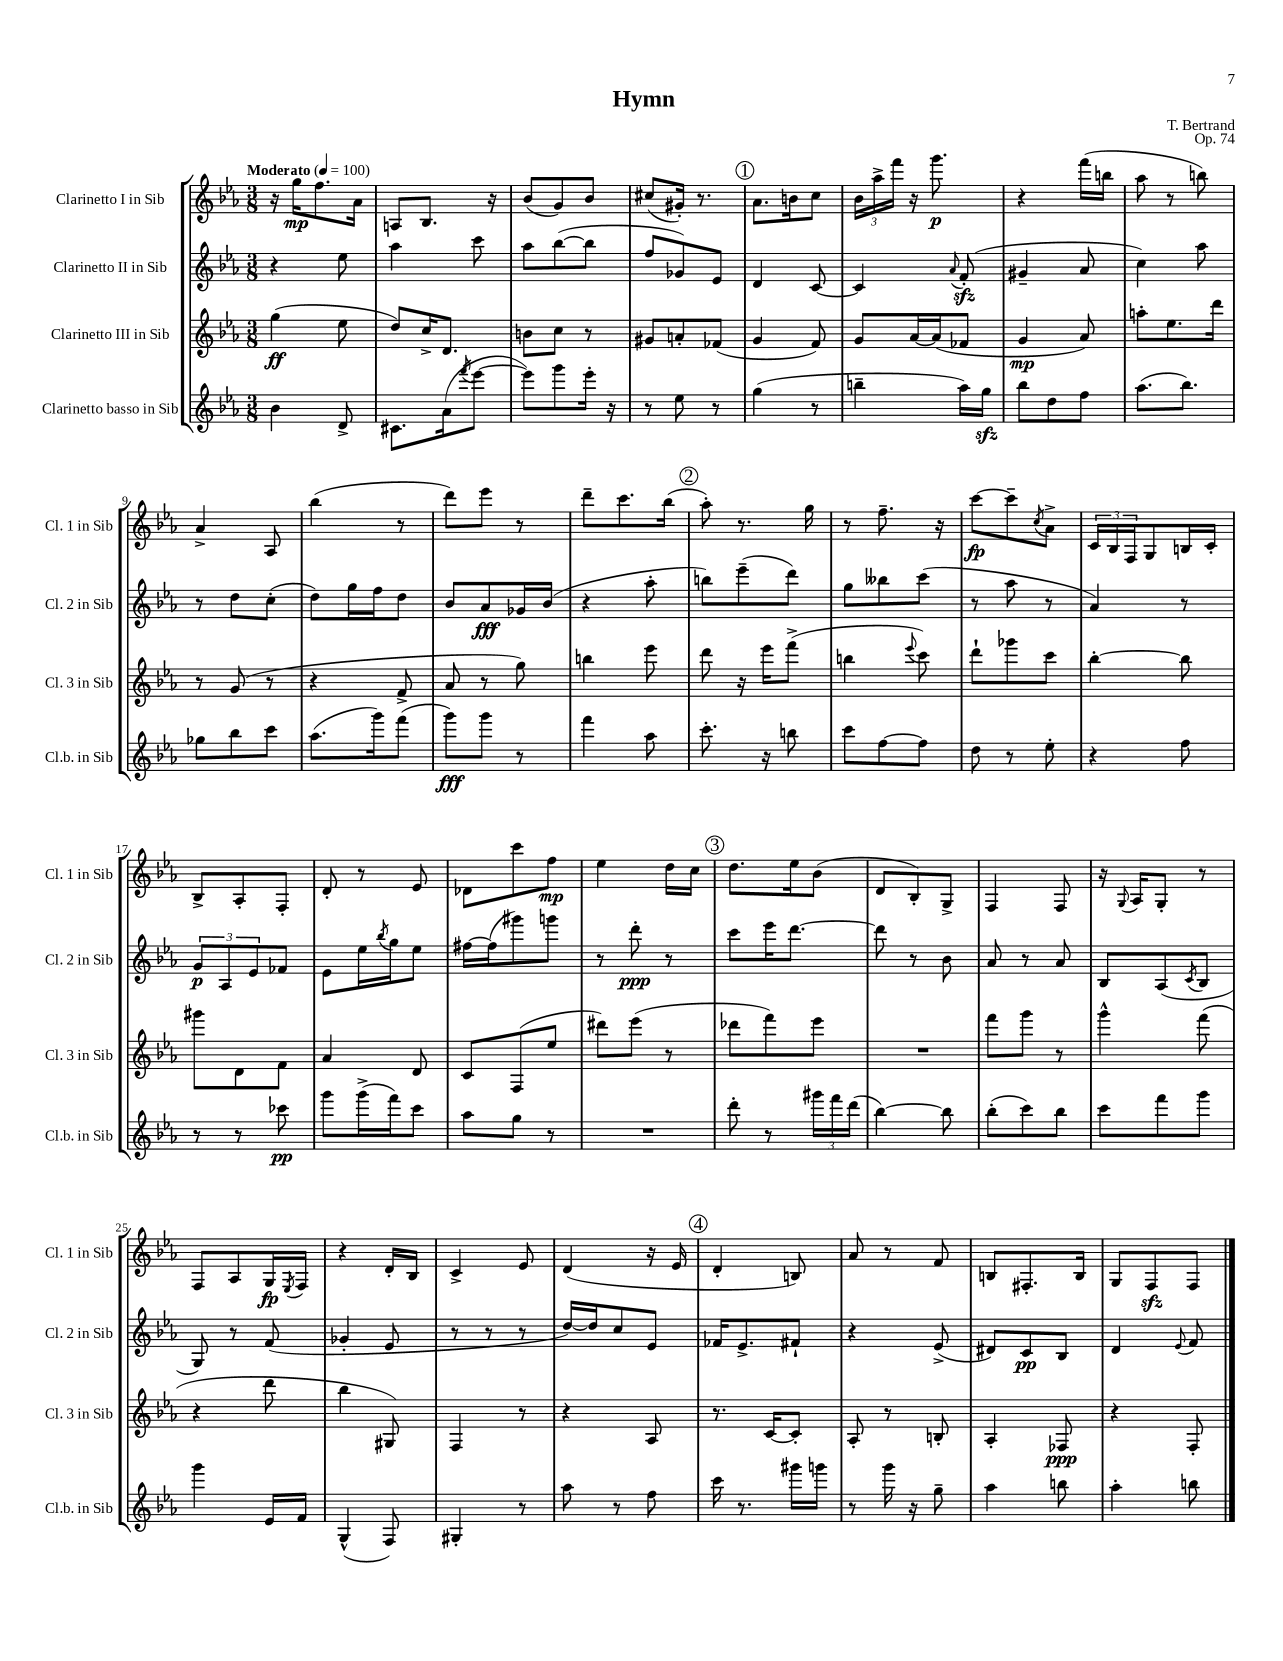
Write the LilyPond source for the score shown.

\header { title = "Hymn" composer = "T. Bertrand" opus = "Op. 74" }
<<
\new StaffGroup <<
\new Staff = "s0" \with { instrumentName = "Clarinetto I in Sib" shortInstrumentName = "Cl. 1 in Sib" } {
    \clef treble \key ees \major \numericTimeSignature \time 3/8 \tempo "Moderato" 4 = 100
    r16 g''16\mp f''8. aes'16 |
    a8 bes8. r16 |
    bes'8( g'8) bes'8 |
    cis''8( gis'16-.) r8. |
    \mark \markup { \circle "1" } aes'8. b'16 c''8 |
    \tuplet 3/2 { bes'16 aes''16-> f'''16 } r16 g'''8.\p |
    r4 f'''16( b''16 |
    aes''8 r8 b''8) |
    aes'4-> aes8 |
    bes''4( r8 |
    d'''8) ees'''8 r8 |
    d'''8-- c'''8. bes''16( |
    \mark \markup { \circle "2" } aes''8-.) r8. g''16 |
    r8 f''8.-- r16 |
    c'''8~\fp c'''8-- \acciaccatura { c''8 } aes'8-> |
    \tuplet 3/2 { c'16 bes16 f16 } g8 b16 c'16-. |
    bes8-> aes8-. f8-. |
    d'8-. r8 ees'8 |
    des'8 c'''8 f''8\mp |
    ees''4 d''16 c''16 |
    \mark \markup { \circle "3" } d''8. ees''16 bes'8( |
    d'8 bes8-.) g8-> |
    f4 f8 |
    r16 \appoggiatura { g8 } aes16 g8-. r8 |
    f8 aes8 g16\fp \acciaccatura { ees8 } f16 |
    r4 d'16-. bes16 |
    c'4-> ees'8 |
    d'4( r16 ees'16 |
    \mark \markup { \circle "4" } d'4-. b8) |
    aes'8 r8 f'8 |
    b8 fis8.-. b16 |
    g8 f8\sfz f8 \bar "|." |
}
\new Staff = "s1" \with { instrumentName = "Clarinetto II in Sib" shortInstrumentName = "Cl. 2 in Sib" } {
    \clef treble \key ees \major \numericTimeSignature \time 3/8
    r4 ees''8 |
    aes''4 c'''8 |
    aes''8 bes''8~( bes''8 |
    f''8 ges'8) ees'8 |
    \mark \markup { \circle "1" } d'4 c'8~ |
    c'4 \appoggiatura { aes'8 } f'8-.\sfz( |
    gis'4-- aes'8 |
    c''4) aes''8 |
    r8 d''8 c''8-.( |
    d''8) g''16 f''16 d''8 |
    bes'8 aes'8\fff ges'16 bes'16( |
    r4 aes''8-. |
    \mark \markup { \circle "2" } b''8) ees'''8--( d'''8) |
    g''8 beses''8 c'''8( |
    r8 aes''8 r8 |
    aes'4) r8 |
    \tuplet 3/2 { g'8\p aes8 ees'8 } fes'8 |
    ees'8 ees''16 \acciaccatura { bes''8 } g''16 ees''8 |
    fis''16~ fis''16( gis'''8) g'''8 |
    r8 d'''8-.\ppp r8 |
    \mark \markup { \circle "3" } c'''8 ees'''16 d'''8.~ |
    d'''8 r8 bes'8 |
    aes'8 r8 aes'8 |
    bes8 aes8( \acciaccatura { c'8 } bes8 |
    g8) r8 f'8( |
    ges'4-. ees'8 |
    r8 r8 r8 |
    d''16~) d''16 c''8 ees'8 |
    \mark \markup { \circle "4" } fes'16 ees'8.-> fis'8-! |
    r4 ees'8->( |
    dis'8) c'8\pp bes8 |
    d'4 \appoggiatura { ees'8 } f'8 \bar "|." |
}
\new Staff = "s2" \with { instrumentName = "Clarinetto III in Sib" shortInstrumentName = "Cl. 3 in Sib" } {
    \clef treble \key ees \major \numericTimeSignature \time 3/8
    g''4\ff( ees''8 |
    d''8) c''16-> d'8. |
    b'8 c''8 r8 |
    gis'8 a'8-. fes'8( |
    \mark \markup { \circle "1" } g'4 f'8) |
    g'8 aes'16~ aes'16( fes'8 |
    g'4\mp aes'8) |
    a''8-. ees''8. d'''16 |
    r8 g'8( r8 |
    r4 f'8-> |
    aes'8 r8 g''8) |
    b''4 ees'''8 |
    \mark \markup { \circle "2" } d'''8 r16 ees'''16 f'''8->( |
    b''4 \appoggiatura { ees'''8 } c'''8) |
    d'''8-! ges'''8 c'''8 |
    bes''4~-. bes''8 |
    gis'''8 d'8 f'8 |
    aes'4 d'8 |
    c'8 f8( ees''8 |
    dis'''8) ees'''8( r8 |
    \mark \markup { \circle "3" } des'''8 f'''8) ees'''8 |
    R4. |
    f'''8 g'''8 r8 |
    g'''4-^ f'''8( |
    r4 d'''8 |
    bes''4 gis8) |
    f4 r8 |
    r4 aes8 |
    \mark \markup { \circle "4" } r8. c'16~ c'8-. |
    aes8-. r8 b8-. |
    aes4-. fes8\ppp |
    r4 f8-. \bar "|." |
}
\new Staff = "s3" \with { instrumentName = "Clarinetto basso in Sib" shortInstrumentName = "Cl.b. in Sib" } {
    \clef treble \key ees \major \numericTimeSignature \time 3/8
    bes'4 d'8-> |
    cis'8. aes'16( \acciaccatura { f'''8 } ees'''8~ |
    ees'''8) g'''8 ees'''16-. r16 |
    r8 ees''8 r8 |
    \mark \markup { \circle "1" } g''4( r8 |
    b''4-- aes''16) g''16\sfz |
    bes''8 d''8 f''8 |
    aes''8.( bes''8.) |
    ges''8 bes''8 c'''8 |
    aes''8.( g'''16) f'''8( |
    g'''8\fff) g'''8 r8 |
    f'''4 aes''8 |
    \mark \markup { \circle "2" } c'''8.-. r16 b''8 |
    c'''8 f''8~ f''8 |
    d''8 r8 ees''8-. |
    r4 f''8 |
    r8 r8 ces'''8\pp |
    g'''8 g'''16->( f'''16) c'''8 |
    aes''8 g''8 r8 |
    R4. |
    \mark \markup { \circle "3" } d'''8-. r8 \tuplet 3/2 { gis'''16 f'''16 d'''16( } |
    bes''4~) bes''8 |
    bes''8-.( c'''8) bes''8 |
    c'''8 f'''8 g'''8 |
    g'''4 ees'16 f'16 |
    g4-^( f8) |
    gis4-. r8 |
    aes''8 r8 f''8 |
    \mark \markup { \circle "4" } c'''16 r8. gis'''16 g'''16 |
    r8 g'''16 r16 g''8-- |
    aes''4 b''8 |
    aes''4-. b''8 \bar "|." |
}
>>
>>
